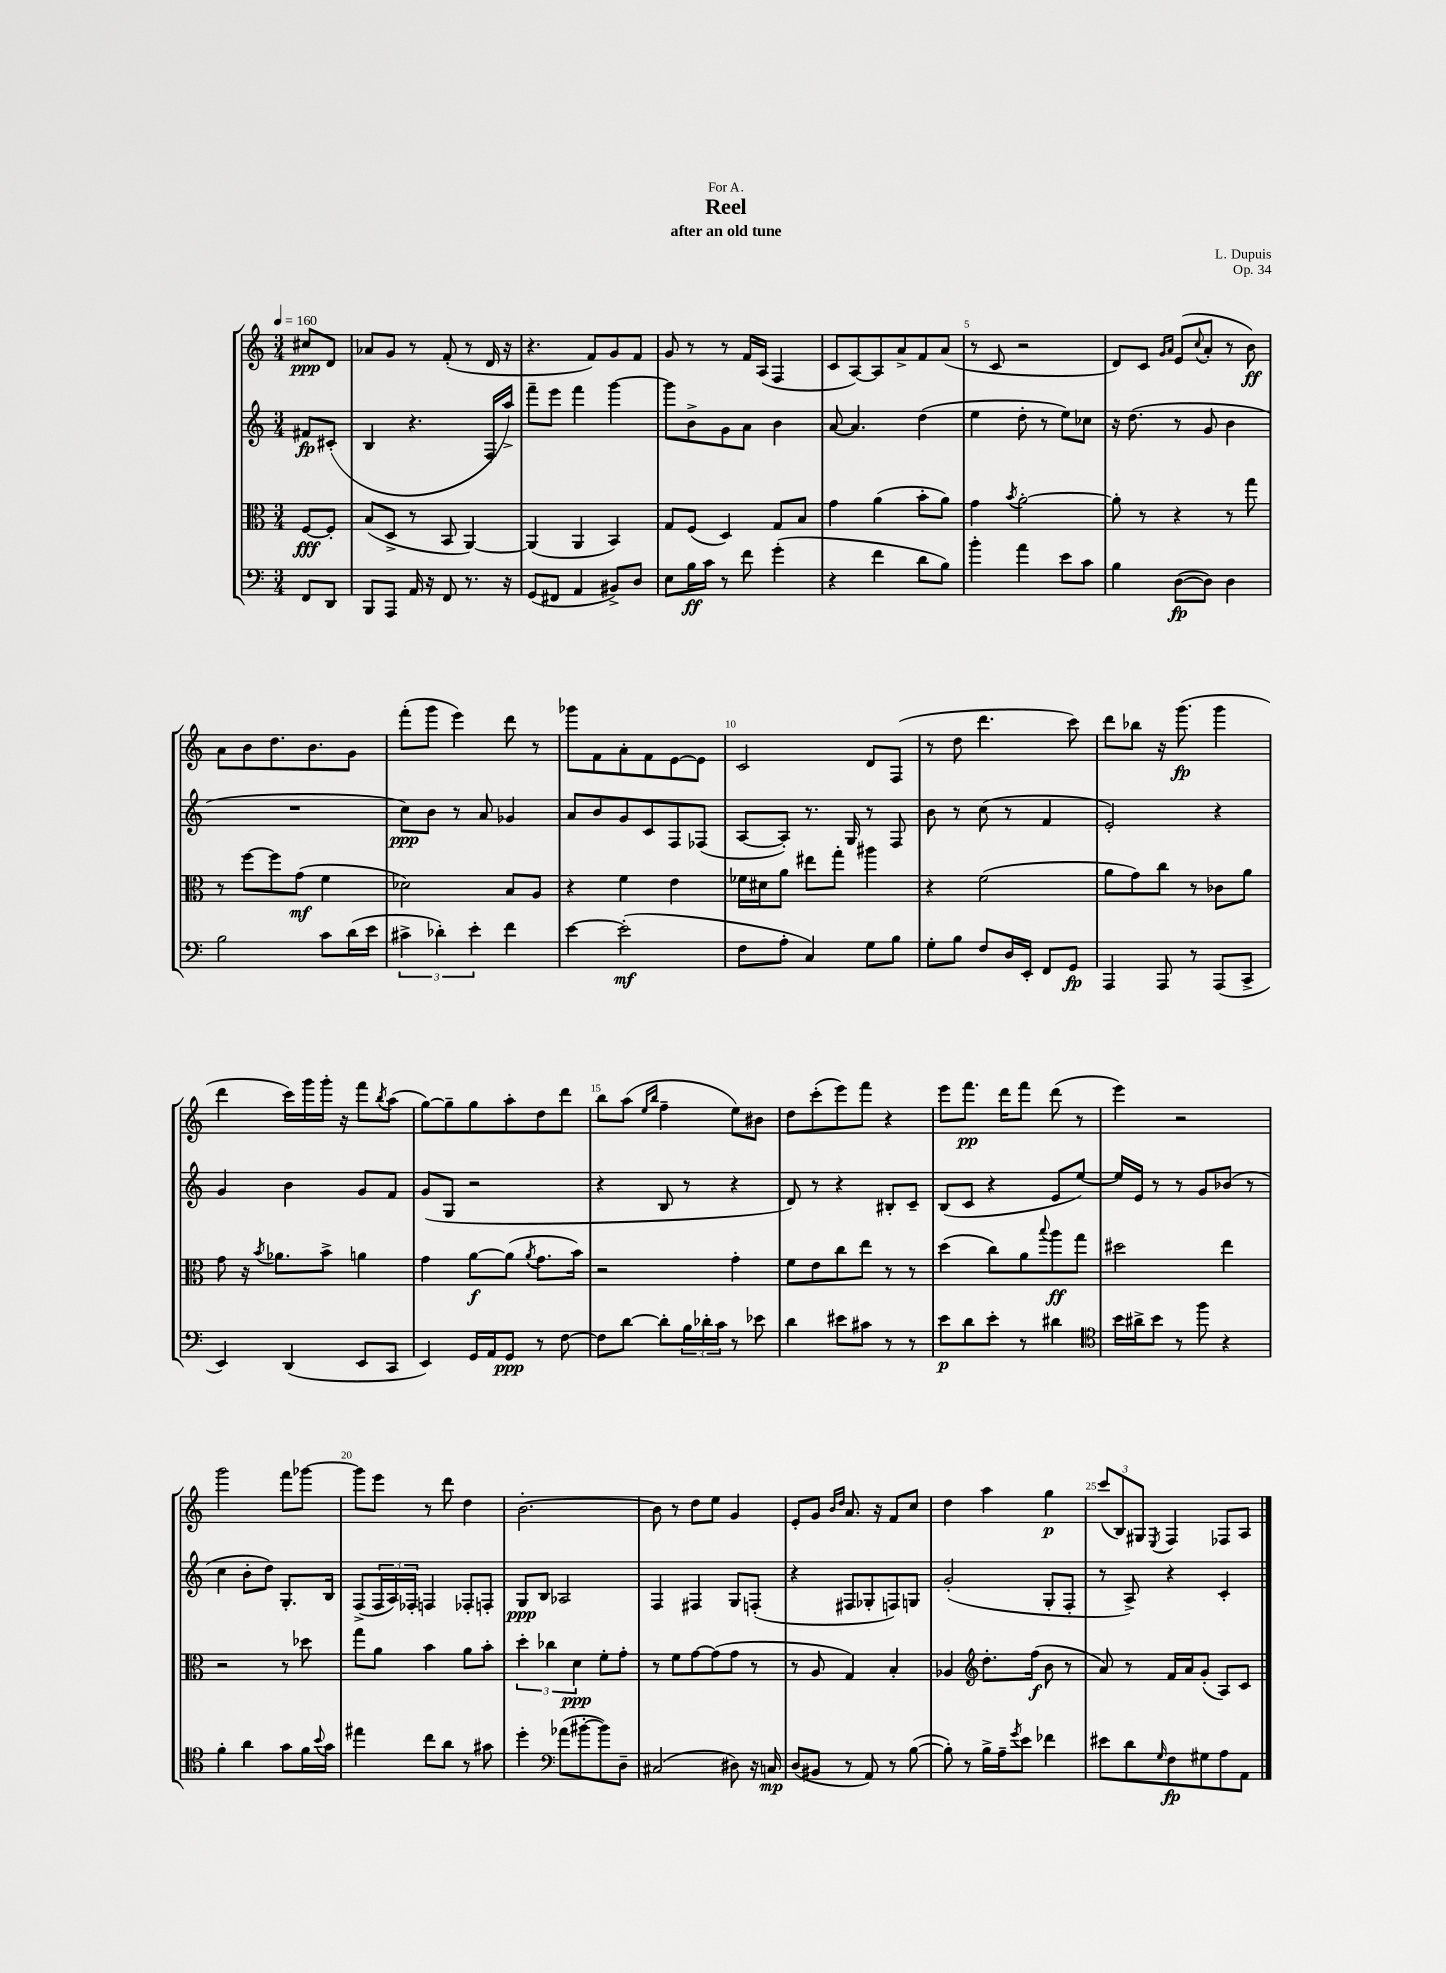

**kern	**kern	**kern	**kern
*staff4	*staff3	*staff2	*staff1
*clefF4	*clefC3	*clefG2	*clefG2
*k[]	*k[]	*k[]	*k[]
*M3/4	*M3/4	*M3/4	*M3/4
*MM160	*MM160	*MM160	*MM160
8FF/L	[8F/L	8f#/L	8cc#/L
8DD/J	8F'/]J	(8c#'/J	8d/J
=	=	=	=
8BBB/L	(8B/L	4B/	8a-/L
8AAA/J	8D^/J	.	8g/J
16AA/	8r	4.r	8r
16r	.	.	.
8FF/	8BB/	.	(8f'/
8.r	[4AA/)	.	8r
.	.	16F'/LL	16d/
16r	.	16aa^/JJ)	16r
=	=	=	=
(8GG/L	(4AA/]	8fff~\L	4.r
8FF#/J	.	8eee\J	.
4AA/	4AA/	4fff\	.
.	.	.	8f/L)
8BB#^/L)	4BB/)	[4ggg\	8g/
8D/J	.	.	8f/J
=	=	=	=
8E\L	8G/L	8ggg\]L	8g/
16B\L	(8F/J	8b^\	8r
16c\JJ	.	.	.
8r	4D/)	8g\	8r
8f\	.	8a\J	16f/LL
.	.	.	(16A/JJ
(4g'\	8G/L	4b\	4F/
.	8B/J	.	.
=	=	=	=
4r	4g\	[8a/	8c/L
.	.	4.a/]	[8A/)
4f\	(4a\	.	8A/]
.	.	.	8a^/
8d\L	8b'\L	(4dd\	8f/
8B\J)	8a\J)	.	(8a/J
=	=	=	=
4b'\	4g\	4ee\	8r
.	.	.	8c/
.	8qb/	.	.
4a\	[2a'\	8dd'\	2r
.	.	8r	.
8e\L	.	8ee\L)	.
8c\J	.	8cc-\J	.
=	=	=	=
4B\	8a'\]	16r	8d/L)
.	.	(8.dd\	.
.	8r	.	8c/J
.	.	.	16qqg/LL
.	.	.	16qqa/JJ
([8D\L	4r	8r	(8e/L
.	.	.	8qqcc/
8D\]J)	.	8g/	8a'/J
4D\	8r	4b\	8r
.	8gg\	.	8b\)
=	=	=	=
2B\	8r	2.r	8a\L
.	[8ff\L	.	8b\
.	8ff\]	.	8.dd\
.	(8g\J	.	.
.	.	.	8.b\
8c\L	4f\	.	.
(16d\L	.	.	8g\J
16e\JJ	.	.	.
=	=	=	=
6c#^\	2d-\)	8cc\L)	(8fff'\L
.	.	8b\J	8ggg\J
6d-'\)	.	.	.
.	.	8r	4eee\)
6e'\	.	.	.
.	.	8a/	.
4f\	8B/L	4g-/	8ddd\
.	8A/J	.	8r
=	=	=	=
[4e\	4r	8a/L	8ggg-\L
.	.	8b/	8f\
(2e'\]	4f\	8g/	8a'\
.	.	8c/	8f\
.	4e\	8F/	[8e\
.	.	(8F-/J	8e\]J
=	=	=	=
8F\L	16f-\LL	[8A/L	2c/
.	16d#\J	.	.
8A'\J	8a\J	8A'/]J)	.
4C/)	8ee#\L	8.r	.
.	8gg'\J	.	.
.	.	16G/	.
8G\L	4aa#\	8r	8d/L
8B\J	.	8F/	(8F/J
=	=	=	=
8G'\L	4r	8b\	8r
8B\J	.	8r	8dd\
8F/L	(2f\	(8cc\	4.ddd\
16D/L	.	8r	.
16EE'/JJ	.	.	.
8FF/L	.	4f/	.
8GG/J	.	.	8ccc\)
=	=	=	=
4AAA/	8a\L	2e'/)	8ddd\L
.	8g\)	.	8bb-\J
8AAA/	8cc\J	.	16r
.	.	.	(8.ggg\
8r	8r	.	.
(8AAA/L	8c-\L	4r	4ggg\
8CC^/J	8a\J	.	.
=	=	=	=
4EE/)	8g\	4g/	4ddd\
.	16r	.	.
.	8qb/	.	.
.	8.a-\L	.	.
(4DD/	.	4b\	16ccc\LL)
.	.	.	16ggg\
.	8b^\J	.	16ggg'\JJ
.	.	.	16r
8EE/L	4a\	8g/L	8fff\L
.	.	.	8qbb/
8CC/J	.	8f/J	(8aa\J
=	=	=	=
4EE/)	4g\	(8g/L	[8gg\L)
.	.	8G/J	8gg~\]
16GG/LL	[8a\L	2r	8gg\
16AA/J	.	.	.
8GG/J	(8a\]J	.	8aa'\
.	8qa/	.	.
8r	8.g\L	.	8dd\
[8F\	.	.	8ddd\J
.	16b\Jk)	.	.
=	=	=	=
8F\]L	2r	4r	8bb\L
[8d\J	.	.	(8aa\J
.	.	.	16qqee/LL
.	.	.	16qqbb/JJ
8d'\]L	.	8B/	4ff~\
24B\L	.	8r	.
24d-'\	.	.	.
24c\JJ	.	.	.
8r	4g'\	4r	8ee\L)
8e-\	.	.	8b#\J
=	=	=	=
4d\	8f\L	8d/)	8dd\L
.	8e\	8r	(8ccc'\
8e#\L	8cc\	4r	8eee\)
8c#\J	8ee\J	.	8fff\J
8r	8r	8B#'/L	4r
8r	8r	8c~/J	.
=	=	=	=
8e\L	(4dd\	(8B/L	8eee\L
8d\	.	8c/J	8.fff\J
8e'\J	8cc\L)	4r	.
.	.	.	16ddd\LK
8r	8a\	.	8fff\J
.	8qqbb/	.	.
4d#\	8aa\	8e/L	(8ddd\
.	8gg\J	[8ee/J)	8r
=	=	=	=
*clefC4	*	*	*
16b\LL	2dd#\	16ee/]LL	4eee\)
16a#^\J	.	16e/JJ	.
8b\J	.	8r	.
8r	.	8r	2r
8ff\	.	8g/L	.
4r	4ee\	(8b-/J	.
.	.	8r	.
=	=	=	=
4f'\	2r	4cc\	2ggg\
4a\	.	8b'\L	.
.	.	8dd\J)	.
8g\L	8r	8.G'/L	8fff\L
16f\L	8dd-\	.	[8ggg-\J
8qqb/	.	.	.
16g\JJ	.	16B/Jk	.
=	=	=	=
4ee#\	8gg\L	(8F^/L	8ggg-\]L
.	8a\J	24F/L	8eee\J
.	.	24A/)	.
.	.	24F-'/JJ	.
8cc\L	4b\	4F/	8r
8a\J	.	.	8ddd\
8r	8a\L	8F-'/L	4dd\
8g#\	8b'\J	8F'/J	.
=	=	=	=
4dd'\	6dd'\	8G/L	[2.b'\
.	.	8B/J	.
.	6cc-\	.	.
*clefF4	*	*	*
(8a-\L	.	2A-/	.
.	6d\	.	.
[8b#'\	.	.	.
8b#\])	8f'\L	.	.
8D~\J	8g'\J	.	.
=	=	=	=
(2C#/	8r	4F/	8b\]
.	8f\L	.	8r
.	[8g\	4F#/	8dd\L
.	(8g\]	.	8ee\J
8D#\)	8g\J	8G/L	4g/
16r	8r	(8F'/J	.
16C/	.	.	.
=	=	=	=
(8D/L	8r	4r	8e'/L
8BB#/J	8A/	.	8g/J
.	.	.	16qqb/LL
.	.	.	16qqdd/JJ
8r	4G/)	8F#/L	8.a/
8AA/)	.	8G-'/	.
.	.	.	16r
8r	4B'/	8F/)	8f/L
([8B\	.	8G/J	8cc/J
=	=	=	=
8B'\])	4A-/	(2g'/	4dd\
8r	.	.	.
*	*clefG2	*	*
16B^\LL	8.dd'\L	.	4aa\
16A~\J	.	.	.
8qg/	.	.	.
8e\J	.	.	.
.	(16ff\Jk	.	.
4f-\	8b\	8G'/L	4gg\
.	8r	8F'/J	.
=	=	=	=
8e#\L	8a/)	8r	(12ccc/L
.	.	.	12B/)
8d\	8r	8A^/)	.
.	.	.	12G#/J
16qqG/	.	.	8qE/
8F\	16f/LL	4r	4F/
.	16a/J	.	.
8G#\	(8g'/J	.	.
8A\	8A/L)	4c'/	8F-/L
8AA\J	8c/J	.	8A/J
==	==	==	==
*-	*-	*-	*-
